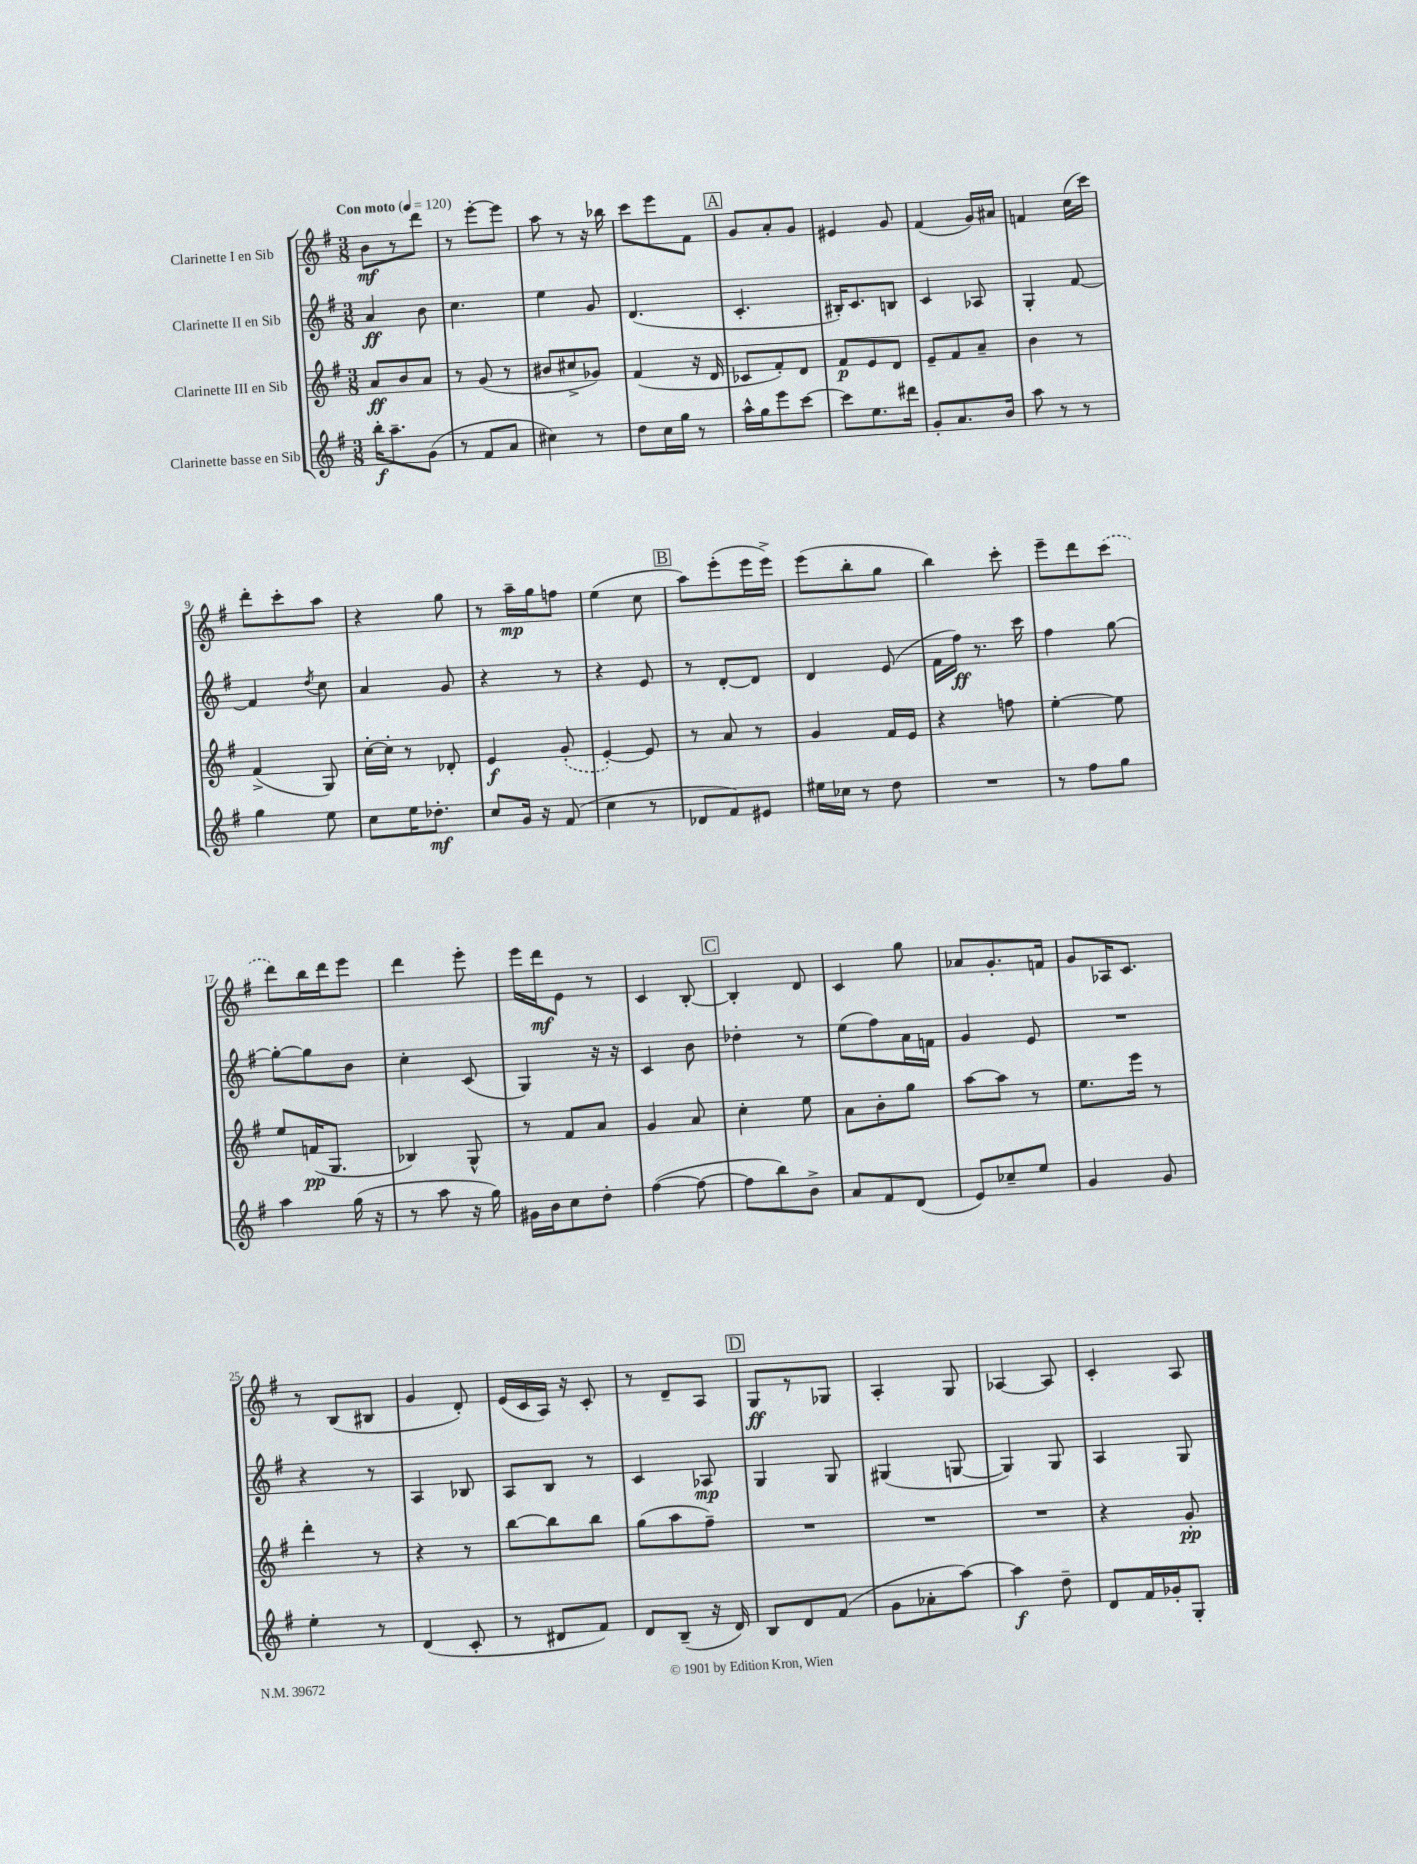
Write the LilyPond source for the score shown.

<<
\new StaffGroup <<
\new Staff = "s0" \with { instrumentName = "Clarinette I en Sib" } {
    \clef treble \key g \major \numericTimeSignature \time 3/8 \tempo "Con moto" 4 = 120
    \autoBeamOff b'8[\mf r8 d'''8] |
    r8 e'''8[~-. e'''8] |
    a''8 r8 r16 bes''16 |
    c'''8[ e'''8 fis'8] |
    \mark \markup { \box "A" } g'8[ a'8-. g'8] |
    eis'4 g'8 |
    fis'4( g'16[) ais'16] |
    f'4 c''16[( c'''16]) |
    d'''8[-. c'''8-. a''8] |
    r4 g''8 |
    r8 a''16[--\mp g''16 f''8] |
    e''4( c''8 |
    \mark \markup { \box "B" } a''8[) e'''8-.( e'''16 e'''16]->) |
    e'''8[( b''8-. g''8] |
    b''4) c'''8-. |
    e'''8[-- d'''8 \once \slurDashed c'''8]( |
    d'''8[) b''16 d'''16 e'''8] |
    d'''4 e'''8-. |
    e'''16[ d'''16\mf e'8] r8 |
    c'4 b8~-. |
    \mark \markup { \box "C" } b4-. d'8 |
    c'4 g''8 |
    aes'8[ g'8.-. f'16] |
    g'8[ aes16 c'8.] |
    r8 b8[( bis8] |
    g'4 d'8-.) |
    e'16[( c'16 a16]) r16 c'8-. |
    r8 d'8[-- a8] |
    \mark \markup { \box "D" } g8[\ff r8 ges8] |
    a4-. g8 |
    aes4~ aes8 |
    c'4-. a8 \bar "|." |
}
\new Staff = "s1" \with { instrumentName = "Clarinette II en Sib" } {
    \clef treble \key g \major \numericTimeSignature \time 3/8
    \autoBeamOff a'4\ff b'8 |
    c''4. |
    e''4 g'8 |
    d'4.( |
    \mark \markup { \box "A" } c'4.-. |
    bis16[-.) c'8. b8] |
    c'4 aes8 |
    g4-. fis'8~ |
    fis'4 \acciaccatura { d''8 } c''8 |
    a'4 g'8 |
    r4 r8 |
    r4 e'8 |
    \mark \markup { \box "B" } r8 d'8[~-. d'8] |
    d'4 e'8( |
    fis'16[ fis''16]\ff) r8. c'''16 |
    fis''4 g''8~ |
    g''8[~-. g''8 b'8] |
    c''4-. c'8( |
    g4) r16 r16 |
    c'4 b'8 |
    \mark \markup { \box "C" } des''4-. r8 |
    e''8[( fis''8) a'16 f'16] |
    g'4 e'8 |
    R4. |
    r4 r8 |
    a4 bes8 |
    a8[ b8] r8 |
    c'4 aes8\mp |
    \mark \markup { \box "D" } g4 g8 |
    gis4( g8~ |
    g4) g8 |
    a4 g8 \bar "|." |
}
\new Staff = "s2" \with { instrumentName = "Clarinette III en Sib" } {
    \clef treble \key g \major \numericTimeSignature \time 3/8
    \autoBeamOff a'8[\ff b'8 a'8] |
    r8 g'8( r8 |
    bis'8[ cis''8-> ges'8]) |
    fis'4( r16 d'16 |
    \mark \markup { \box "A" } ces'8[ fis'8-.) d'8] |
    fis'8[\p e'8 d'8] |
    e'8[-- fis'8 a'8]-- |
    b'4 r8 |
    fis'4->( g8) |
    c''16[~-. c''16]-. r8 des'8-. |
    e'4\f \once \slurDashed g'8-.( |
    e'4~-.) e'8 |
    \mark \markup { \box "B" } r8 a'8 r8 |
    g'4 fis'16[ e'16] |
    r4 f''8 |
    e''4~-. e''8 |
    e''8[ f'16\pp( g8.] |
    bes4) g8-^ |
    r8 fis'8[ a'8] |
    g'4 a'8 |
    \mark \markup { \box "C" } c''4-. e''8 |
    a'8[ b'8-. g''8] |
    a''8[~ a''8] r8 |
    e''8.[ e'''16] r8 |
    d'''4-. r8 |
    r4 r8 |
    b''8[~ b''8 b''8] |
    g''8[( a''8 fis''8]--) |
    \mark \markup { \box "D" } R4. |
    R4. |
    R4. |
    r4 g'8-.\pp \bar "|." |
}
\new Staff = "s3" \with { instrumentName = "Clarinette basse en Sib" } {
    \clef treble \key g \major \numericTimeSignature \time 3/8
    \autoBeamOff b''16[-.\f a''8.-- g'8]( |
    r8 fis'8[ a'8] |
    cis''4) r8 |
    d''8[ c''16 g''16] r8 |
    \mark \markup { \box "A" } a''16[-^ g''16 e'''8 c'''8]~ |
    c'''8[ e''8. dis'''16] |
    g'8[-. a'8. b'16] |
    a''8 r8 r8 |
    g''4 e''8 |
    c''8[ e''16 des''8.]-.\mf |
    c''8[ g'16] r16 fis'8( |
    c''4 r8 |
    \mark \markup { \box "B" } des'8[ fis'8) eis'8] |
    eis''16[ ces''16] r8 d''8 |
    R4. |
    r8 fis''8[ g''8] |
    a''4 g''16( r16 |
    r8 a''8 r16 g''16) |
    gis'16[ b'16 c''8 d''8]-. |
    fis''4~( fis''8~ |
    \mark \markup { \box "C" } fis''8[ b''8) b'8]-> |
    a'8[ fis'8 d'8]( |
    e'8[) ces''8-- e''8] |
    g'4 g'8 |
    e''4-. r8 |
    d'4( c'8-. |
    r8 dis'8[ fis'8]) |
    d'8[ b8]--( r16 d'16) |
    \mark \markup { \box "D" } b8[ d'8 fis'8]( |
    g'8[ aes'8-. a''8]~) |
    a''4\f d''8-- |
    d'8[ fis'16 ges'16-. g8]-. \bar "|." |
}
>>
>>
